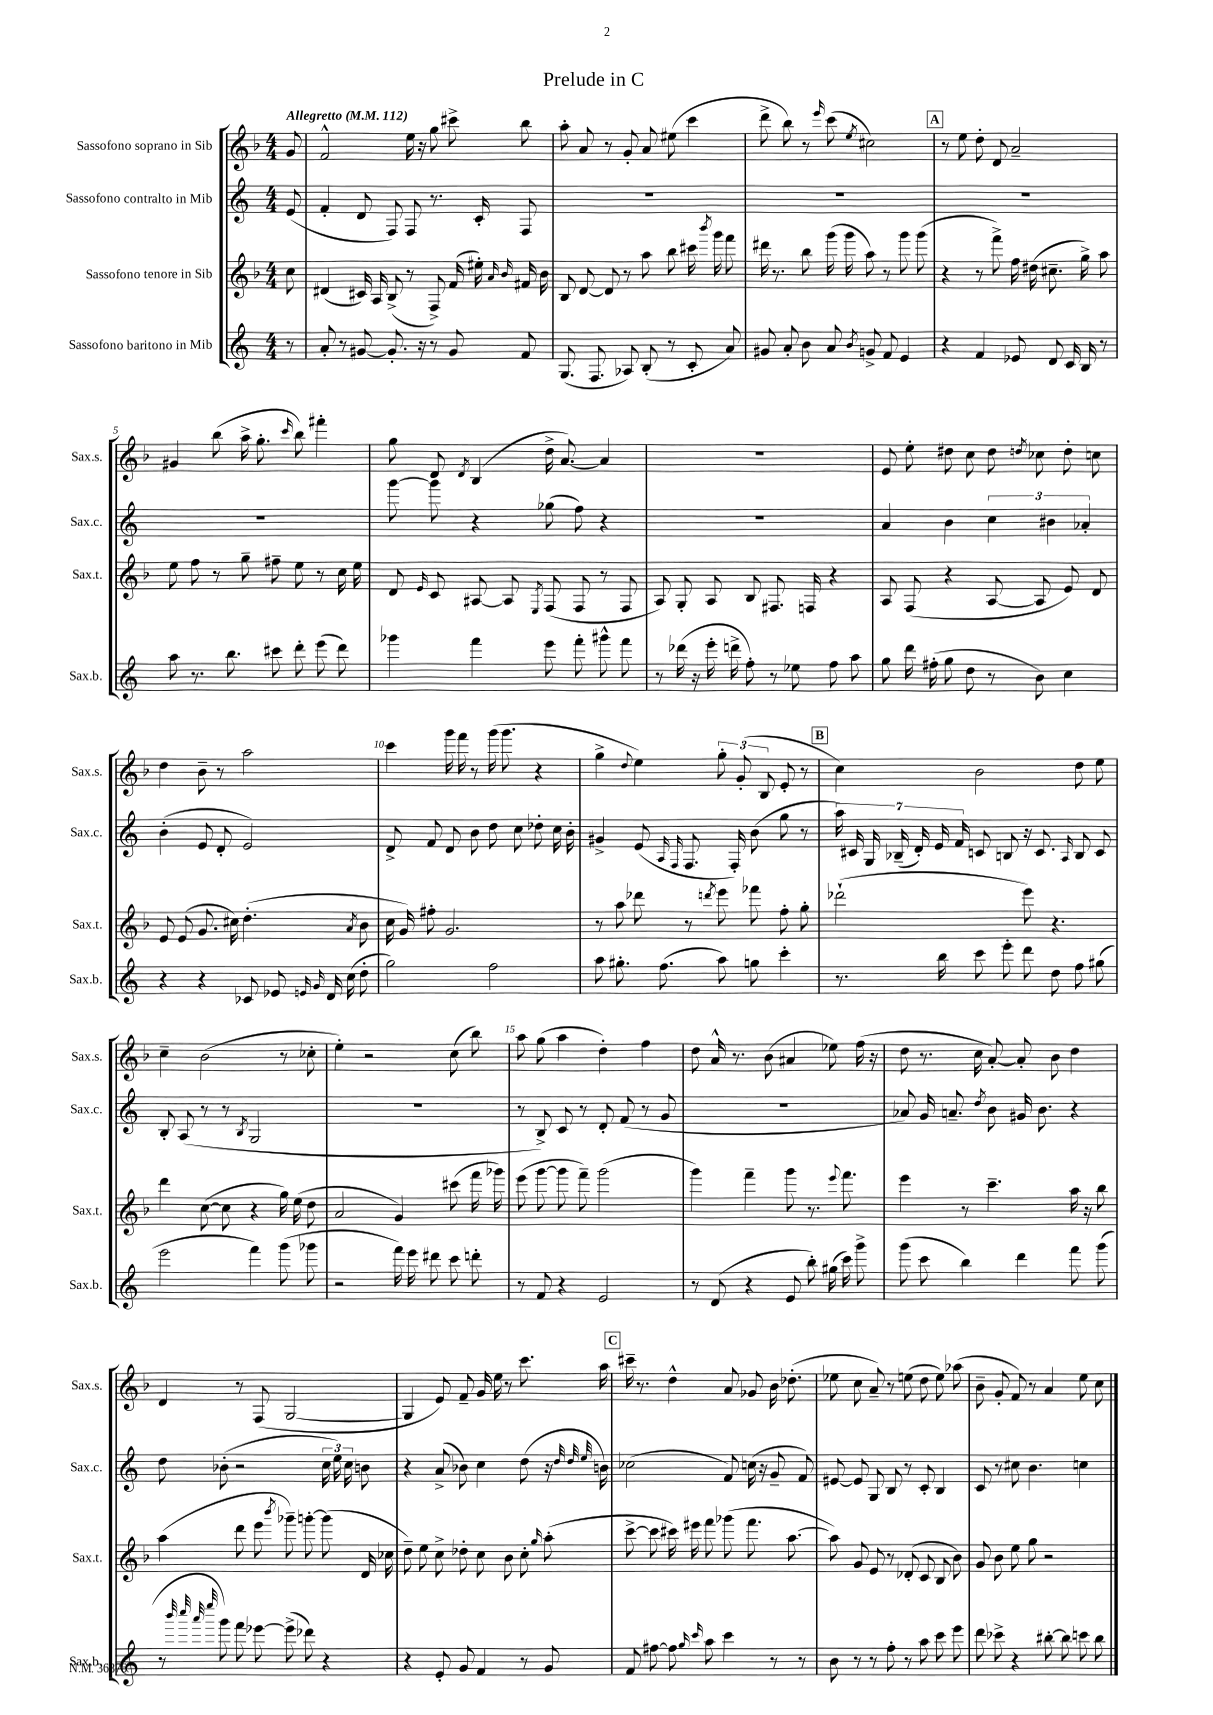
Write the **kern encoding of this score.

**kern	**kern	**kern	**kern
*part4	*part3	*part2	*part1
*staff4	*staff3	*staff2	*staff1
*I"Sassofono baritono in Mib	*I"Sassofono tenore in Sib	*I"Sassofono contralto in Mib	*I"Sassofono soprano in Sib
*I'Sax.b.	*I'Sax.t.	*I'Sax.c.	*I'Sax.s.
*clefG2	*clefG2	*clefG2	*clefG2
*k[]	*k[b-]	*k[]	*k[b-]
*M4/4	*M4/4	*M4/4	*M4/4
*MM112	*MM112	*MM112	*MM112
=	=	=	=
!	!	!	!LO:TX:a:B:t=Allegretto
8r	8cc\	(8e/	8g/
=1	=1	=1	=1
8a'/	(4d#X/	4f'/	2f^^/
8r	.	.	.
[8g#X/	16c#X/)	8d/	.
.	16A/	.	.
8.g#'/]	(8B-^/	8F/)	.
.	8r	8F/	16ee\
16r	.	.	16r
8r	8F^/)	8.r	8gg\
8g#/	(16f/	.	8ccc#X^\
.	16ee#X'\)	16c'/	.
.	16qqa/	.	.
.	16qqb-/	.	.
8f/	16f#X/	8F/	8bb-\
.	16b-\	.	.
=2	=2	=2	=2
(8.G/	8B-/	1r	8aa'\
.	[8d/	.	8a/
8.F/	.	.	.
.	8d/]	.	8r
8A-X/)	8r	.	8g'/
(8B'/	8aa\	.	8a/
8r	8bb-\	.	(8ee#X\
8c'/	16ccc#X\	.	4ccc\
.	8qbbb-/	.	.
.	16ggg\	.	.
8a/)	8fff\	.	.
=3	=3	=3	=3
8g#X/	16ddd#X\	1r	8ddd^\
.	8.r	.	.
8a'/	.	.	8bb-\)
8b\	8bb-\	.	8r
.	.	.	16qqeee/
8a/	(16ggg\	.	(8ccc\
.	16ggg\	.	.
8qb/	.	.	8qee/
8gn^/	8aa\)	.	2cc#X\)
8f/	8r	.	.
4e/	8ggg\	.	.
.	(8ggg\	.	.
!!LO:REH:place=s1:t=A
=4	=4	=4	=4
4r	4r	1r	8r
.	.	.	8ee\
4f/	8r	.	8dd'\
.	8fff^\)	.	8d/
8e-X/	16ff\	.	2a~/
.	(16dd#X\	.	.
8d/	8.cc#X~\	.	.
16c/	.	.	.
16B/	16gg^\)	.	.
8r	8aa\	.	.
!!LO:LB:g=z
=5	=5	=5	=5
8aa\	8ee\	1r	4g#X/
8.r	8ff\	.	.
.	8r	.	(8bb-\
8.bb\	.	.	.
.	8gg~\	.	16aa^\
.	.	.	8.gg'\
8ccc#X\	8ff#X~\	.	.
.	.	.	16qqccc/
8ddd'\	8ee\	.	8bb-\)
(8eee\	8r	.	4fff#X'\
8ddd\)	16cc\	.	.
.	16ee\	.	.
=6	=6	=6	=6
4ggg-X\	8d/	[8ggg\	8gg\
.	16qqe/	.	.
.	8c/	8ggg\]	8d/
.	.	.	8qd/
4fff\	[8A#X/	4r	(4B-/
.	8A#/]	.	.
.	8qE/	.	.
8eee\	(8F/	(8gg-X\	16dd^\
.	.	.	[8.a/)
8fff'\	8F/	8ff\)	.
8ggg#X^^\	8r	4r	4a/]
8fff\	8F/	.	.
=7	=7	=7	=7
8r	8A/)	1r	1r
(16ddd-X\	8G'/	.	.
16r	.	.	.
16eee'\	8A/	.	.
16dddn^\	.	.	.
8ff'\)	8B-/	.	.
8r	8.F#X/	.	.
8ee-X\	.	.	.
.	16Fn/	.	.
8ff\	4r	.	.
8aa\	.	.	.
=8	=8	=8	=8
8gg\	8A/	4a/	8e/
16ddd\	(8F/	.	8ee'\
(16ff#X'\	.	.	.
8gg\	4r	4b\	8dd#X\
8dd\	.	.	8cc\
8r	[8A/	6cc\	8dd#\
.	.	.	8qddn/
8b\)	8A/]	.	8cc-X\
.	.	6b#X\	.
4cc\	8e/)	.	8dd'\
.	.	6a-X'/	.
.	8d/	.	8ccn\
!!LO:LB:g=z
=9	=9	=9	=9
4r	8e/	(4b'\	4dd\
.	(8e/	.	.
4r	8.g/	8e/	8b-~\
.	.	8d'/	8r
.	16cc#X\)	.	.
8c-X/	(4.dd'\	2e/)	2aa\
8e-X/	.	.	.
16qqen/	.	.	.
16qqg/	.	.	.
16d/	.	.	.
(16cc\	.	.	.
.	8qa/	.	.
8dd'\	8b-\	.	.
=10	=10	=10	=10
2gg\)	16cc\	8d^/	4ccc\
.	16g/)	.	.
.	8ff#X'\	8f/	.
.	2.g/	8d/	16ggg\
.	.	.	16fff\
.	.	8b\	8r
2ff\	.	8dd\	(16ggg\
.	.	.	8.ggg\
.	.	8cc\	.
.	.	8dd-X'\	4r
.	.	16cc\	.
.	.	16b'\	.
=11	=11	=11	=11
8aa\	8r	4g#X^/	4gg^\
8.gg#X'\	8aa\	.	.
.	.	.	8qqdd/
.	8ddd-X\	(8e/	4ee\)
(8.ff\	.	.	.
.	.	16qqA/	.
.	.	16qqF/	.
.	8r	8.F/	.
.	8qdddn/	.	.
8aa\)	8eee\	.	12gg'\
.	.	16F'/)	.
.	.	.	(12g'/
8ggn\	8fff-X\	(8b\	.
.	.	.	12B-/
4ccc'\	8ff'\	8gg\	8e'/
.	8gg'\	8r	8r
!!LO:REH:place=s1:t=B
=12	=12	=12	=12
8.r	(2ddd-X`\	28aa\)	4cc\)
.	.	28c#X/	.
.	.	28G/	.
.	.	(28B-X~/	.
.	.	28d'/)	.
.	.	28e/	.
16bb\	.	.	.
.	.	28f/	.
8ccc\	.	8cn/	2b-\
8eee'\	.	8Bn/	.
8ddd\	8eee\)	16r	.
.	.	8.c/	.
8dd\	4.r	.	.
.	.	16qqA/	.
8ff\	.	8B/	8dd\
(8gg#X\	.	8c/	8ee\
!!LO:LB:g=z
=13	=13	=13	=13
2eee\	4ddd\	8B'/	4cc~\
.	.	(8A/	.
.	([8cc\	8r	(2b-\
.	8cc\]	8r	.
.	.	8qB/	.
4fff\)	4r	2G/	.
(8ggg\	16gg\)	.	8r
.	(16ee\	.	.
8ggg-X\	8dd\	.	8cc-X'\
=14	=14	=14	=14
2r	2a/	1r	4ee'\)
.	.	.	2r
16fff\)	4g/)	.	.
16eee\	.	.	.
8ddd#X\	.	.	.
8ccc\	(8ccc#X\	.	(8cc\
8dddn'\	16fff\	.	8bb-\)
.	16ggg-X\)	.	.
=15	=15	=15	=15
8r	(8eee\	8r	8aa\
8f/	[8ggg\	8B^/)	(8gg\
4r	8ggg\]	8c/	4aa\
.	8fff~\)	8r	.
2e/	(2ggg\	8d'/	4dd'\)
.	.	(8f/	.
.	.	8r	4ff\
.	.	8g/	.
=16	=16	=16	=16
8r	4ggg\)	1r	8dd\
(8d/	.	.	16a^^/
.	.	.	8.r
4r	4fff~\	.	.
.	.	.	(8b-\
8e/	8ggg\	.	4a#X/
8bb'\)	8.r	.	.
(16gg#X\	.	.	8ee-X\)
.	8qqeee/	.	.
16ccc\)	8.fff\	.	.
8ggg^\	.	.	(16ff\
.	.	.	16r
=17	=17	=17	=17
(8ggg\	4eee\	8a-X/)	8dd\
8ccc\	.	16g/	8.r
.	.	8.an~/	.
4bb\)	8r	.	.
.	.	.	16cc\
.	.	8qdd/	.
.	4.ccc~\	8b\	[8a'/)
4ddd\	.	16g#X/	8a'/]
.	.	8.b\	.
.	.	.	8b-\
8fff\	16aa\	4r	4dd\
.	16r	.	.
(8ggg\	8bb-\	.	.
!!LO:LB:g=z
=18	=18	=18	=18
8r	(4aa\	8dd\	4d/
32qqbbb/	.	.	.
32qqcccc/	.	.	.
32qqaaa/	.	.	.
32qqeeee/	.	.	.
8ggg\)	.	(8b-X'\	.
8fff\	8ddd\	2r	8r
[8eee-X\	8eee\	.	(8F/
.	8qbbb-/	.	.
(8eee-^\]	8ggg-X~\)	.	[2G/
8ddd-X\)	[8gggn'\	.	.
4r	(8ggg\]	24cc\	.
.	.	24ee\)	.
.	.	24cc\	.
.	16d/	8bn\	.
.	16cc-X\	.	.
=19	=19	=19	=19
4r	8dd~\)	4r	4G/]
.	8ee\	.	.
8e'/	8cc^\	(8a^/	8e/)
8g/	8dd-X'\	8b-X\)	8f~/
4f/	8cc\	4cc\	16g/
.	.	.	16ee\
.	8b-\	.	8r
8r	8cc'\	(8dd\	8.ccc\
.	16qqgg/	.	.
8g/	(8aa'\	16r	.
.	.	32qqdd/	.
.	.	32qqdd/	.
.	.	32qqee/	.
.	.	16bn\)	16aa\
!!LO:REH:place=s1:t=C
=20	=20	=20	=20
8f/	[8ccc^\	(2cc-X\	16ccc#X~\
.	.	.	8.r
[8ff#X\	8ccc\]	.	.
8ff#\]	16ccc#X\)	.	4dd^^\
.	16eee#X\	.	.
16qqgg/	.	.	.
16qqccc/	.	.	.
8aa\	8fff\	.	.
4ccc\	(8ggg-X\	8f/)	8a/
.	8.fff\	(16ccn\	8g-X/
.	.	16r	.
8r	.	8g~/	16b-\
.	[8.aa\	.	(8.dd-X'\
8r	.	8f/)	.
=21	=21	=21	=21
8b\	8aa\])	[8e#X/	8ee-X\
8r	8g/	8e#/]	8cc\
8r	8e/	8G/	8a~/)
8ff'\	8r	8B/	8r
8r	(8d-X'/	8r	(8een\
8aa\	8c/	8c'/	8dd\
8ccc\	8B-/	4B/	8ee\)
8eee\	8b-\)	.	(8aa-X\
=22	=22	=22	=22
8ddd\	8g/	8c/	8b-~\
8ccc-X^\	8b-\	8r	8g'/
4r	8ee\	8cc#X\	8f/)
.	8gg\	4.b\	8r
[8bb#X'\	2r	.	4a/
8bb#\]	.	.	.
8cccn\	.	4ccn\	8ee\
8bb#\	.	.	8cc\
==	==	==	==
*-	*-	*-	*-
